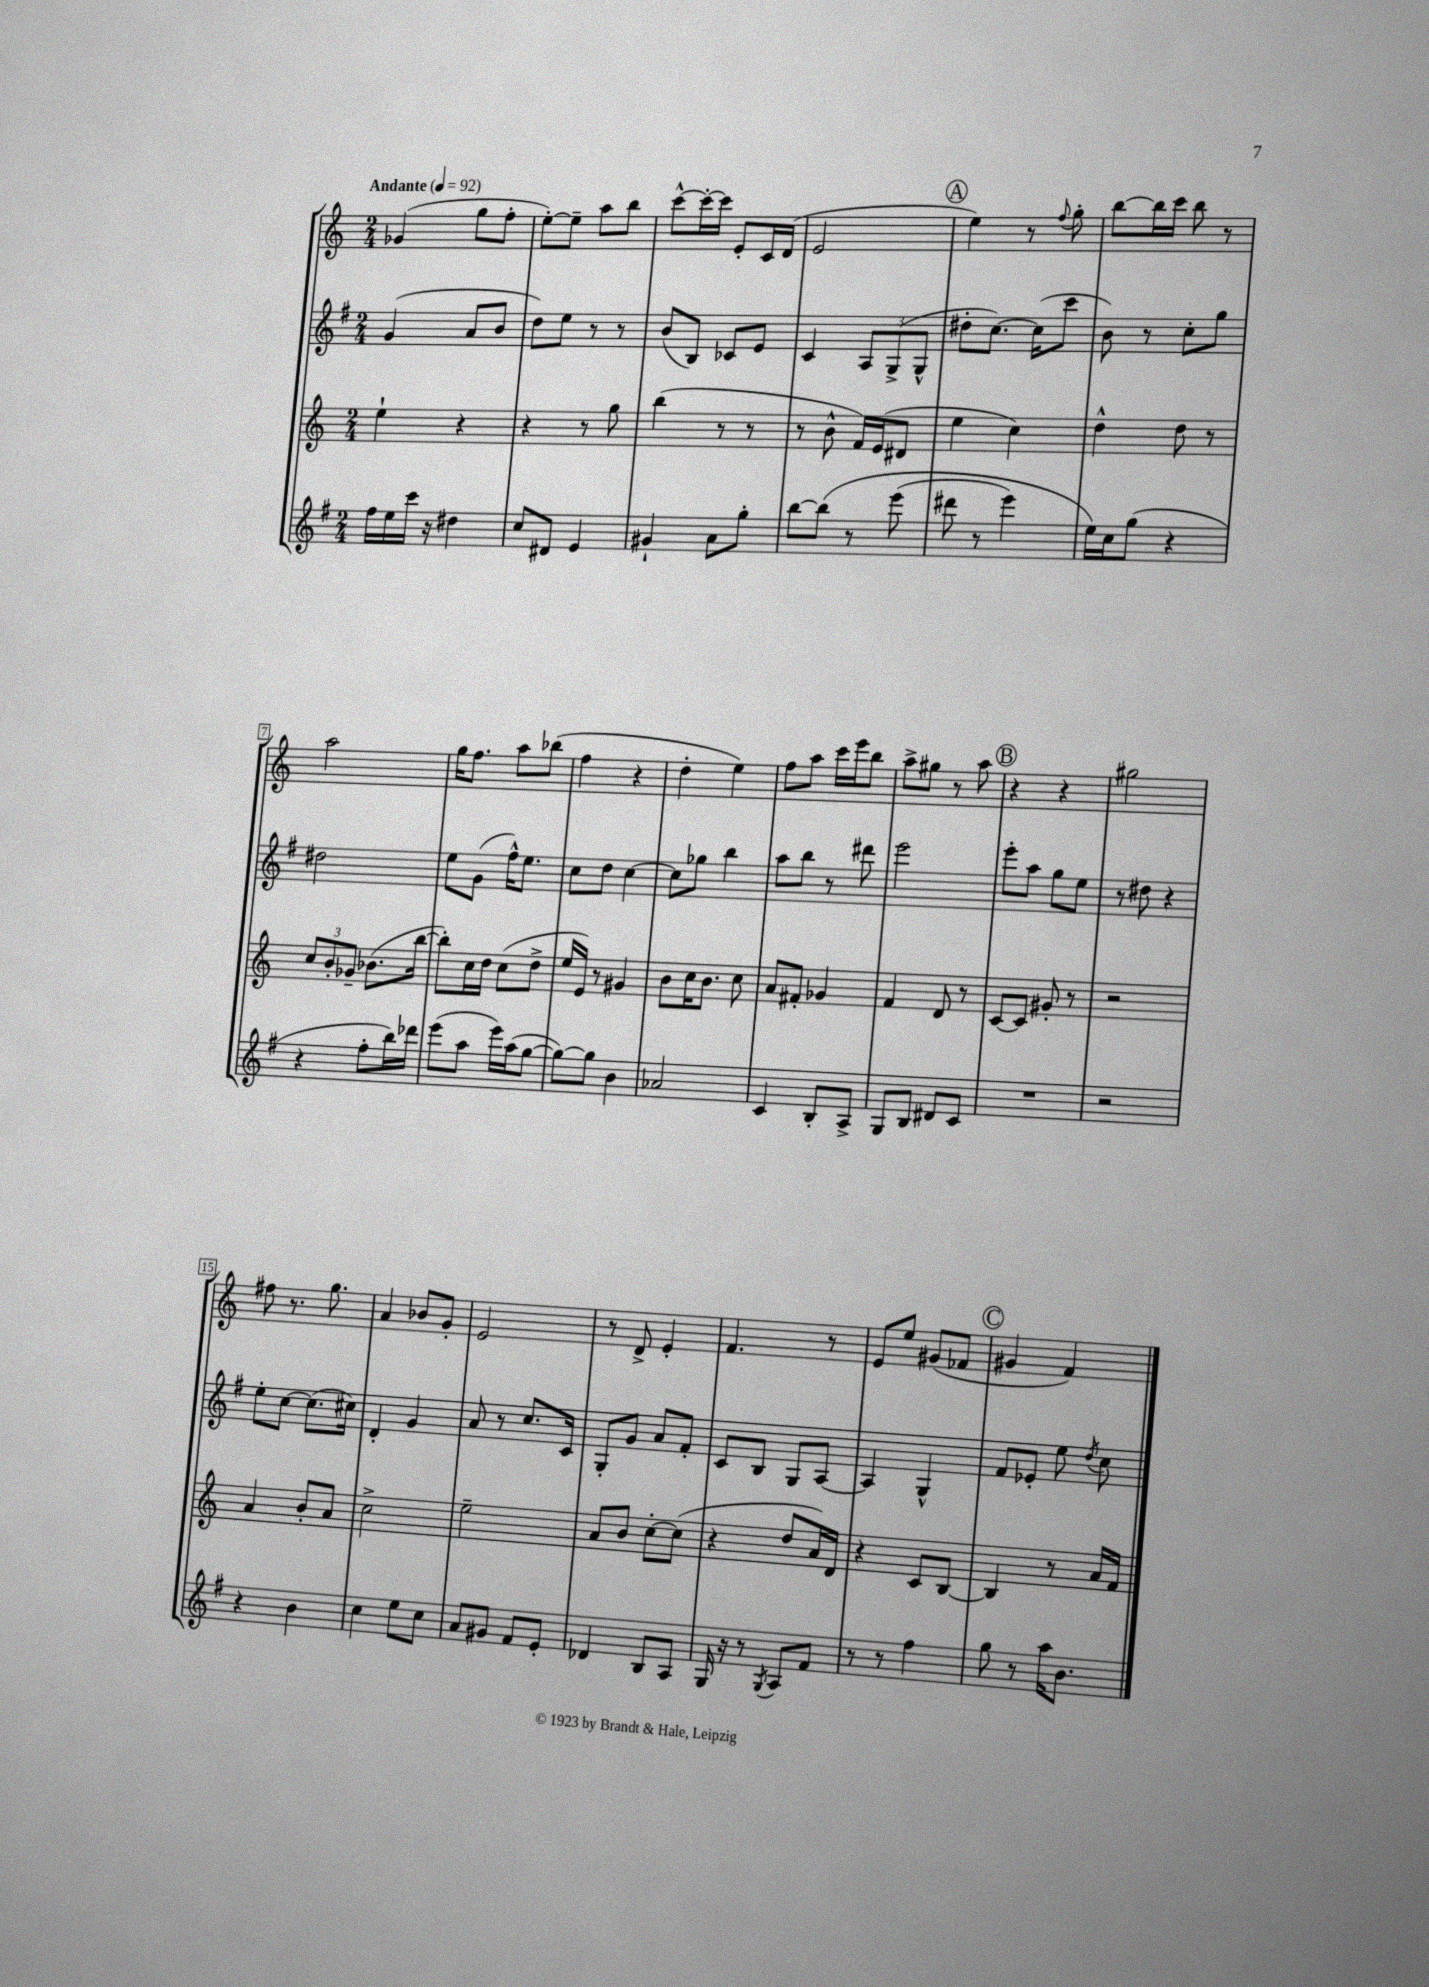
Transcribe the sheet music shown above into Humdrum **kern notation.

**kern	**kern	**kern	**kern
*staff4	*staff3	*staff2	*staff1
*clefG2	*clefG2	*clefG2	*clefG2
*k[f#]	*k[]	*k[f#]	*k[]
*M2/4	*M2/4	*M2/4	*M2/4
*MM92	*MM92	*MM92	*MM92
16ff#\LL	4ee`\	(4g/	(4g-/
16ee\	.	.	.
16ccc\JJ	.	.	.
16r	.	.	.
4dd#\	4r	8a/L	8gg\L
.	.	8b/J	8ff'\J
=	=	=	=
8cc/L	4r	8dd\L)	[8ee'\L)
8d#/J	.	8ee\J	8ee~\]J
4e/	8r	8r	8aa\L
.	8gg\	8r	8bb\J
=	=	=	=
4g#`/	(4bb\	(8b/L	[8ccc^^\L
.	.	8B/J)	16ccc'\_L
.	.	.	16ccc\]JJ
8a\L	8r	8c-/L	8e'/L
8gg'\J	8r	8e/J	16c/L
.	.	.	(16d/JJ
=	=	=	=
[8bb\L	8r	4c/	2e/
&(8bb\]J	8b^^\	.	.
8r	16f/LL)	12A/L	.
.	(16e/J	.	.
.	.	(12G^/	.
(8eee\	8d#/J	.	.
.	.	12G^^/J	.
=	=	=	=
8ddd#\	4ee\	8dd#'\L	4ee\)
8r	.	[8.cc\J)	.
4eee\)	4cc\)	.	8r
.	.	(16cc\]LK	.
.	.	.	8qqff/
.	.	8ccc\J	8gg'\
=	=	=	=
16ee\LL&)	4dd^^\	8b\)	[8bb\L
16cc\J	.	.	.
(8gg\J	.	8r	16bb\]L
.	.	.	16ccc\JJ
4r	8dd\	8cc'\L	8bb\
.	8r	8gg\J	8r
=	=	=	=
4r	12cc/L	2dd#\	2aa\
.	12b'/	.	.
.	12g-~/J	.	.
8ff#'\L	(8.b-\L	.	.
16bb\L)	.	.	.
16ddd-\JJ	[16bb\Jk	.	.
=	=	=	=
(8eee\L	8bb'\]L)	8ee\L	16gg\LK
.	.	.	8.ff\J
8aa\J	16cc\L	(8g\J	.
.	16dd\JJ	.	.
16eee\LL)	(8cc\L	16ff#^^\LK)	8aa\L
(16aa\J	.	8.ee\J	.
[8gg\J	8dd^\J	.	(8bb-\J
=	=	=	=
8gg\_L)	16ee/LL	8cc\L	4ff\
.	16e/JJ)	.	.
8gg\]J	8r	8dd\J	.
4b\	4g#/	[4cc\	4r
=	=	=	=
2a-/	8b\L	8cc\]L	4dd'\
.	16cc\K	8gg-\J	.
.	8.b\J	.	.
.	.	4bb\	4ee\)
.	8cc\	.	.
=	=	=	=
4c/	8a/L	8aa\L	8ff\L
.	8f#'/J	8bb\J	8aa\J
8B'/L	4g-/	8r	16ccc\LL
.	.	.	16eee\J
8A^/J	.	8ddd#\	8bb\J
=	=	=	=
8G/L	4f/	2eee\	8aa^\L
8B/J	.	.	8gg#\J
8d#/L	8d/	.	8r
8c/J	8r	.	8aa\
=	=	=	=
2r	[8c/L	8eee'\L	4r
.	8c/]J	8aa\J	.
.	8g#'/	8gg\L	4r
.	8r	8ee\J	.
=	=	=	=
2r	2r	8r	2gg#\
.	.	8dd#\	.
.	.	4r	.
=	=	=	=
4r	4a/	8ee'\L	8ff#\
.	.	[8cc\J	8.r
4b\	8b'/L	(8.cc\]L	.
.	.	.	8.gg\
.	8a/J	.	.
.	.	16cc#\Jk)	.
=	=	=	=
4cc\	2cc^\	4d'/	4a/
8ee\L	.	4g/	8b-/L
8cc\J	.	.	8g'/J
=	=	=	=
8a/L	2ee~\	8a/	2e/
8g#/J	.	8r	.
8f#/L	.	8.cc/L	.
8e'/J	.	.	.
.	.	16c/Jk	.
=	=	=	=
4d-/	8a/L	8G'/L	8r
.	8b/J	8g/J	8d^/
8B/L	[8cc'\L	8a/L	4e'/
8A/J	(8cc\]J	8f#'/J	.
=	=	=	=
16G/	4r	8c/L	4.f/
16r	.	.	.
8r	.	8B/J	.
8qG/	.	.	.
8A/L	8dd/L	8G/L	.
8f#/J	16a/L)	[8A/J	8r
.	16d/JJ	.	.
=	=	=	=
8r	4r	4A/]	8e/L
8r	.	.	8ee/J
4ff#\	8c/L	4G^^/	(8g#/L
.	[8B/J	.	8f-/J
=	=	=	=
8gg\	4B/]	8f#/L	4g#/
8r	.	8e-'/J	.
16aa\LK	8r	8ee\	4f/)
8.b\J	.	.	.
.	.	8qdd/	.
.	16a/LL	8cc\	.
.	16f/JJ	.	.
==	==	==	==
*-	*-	*-	*-
